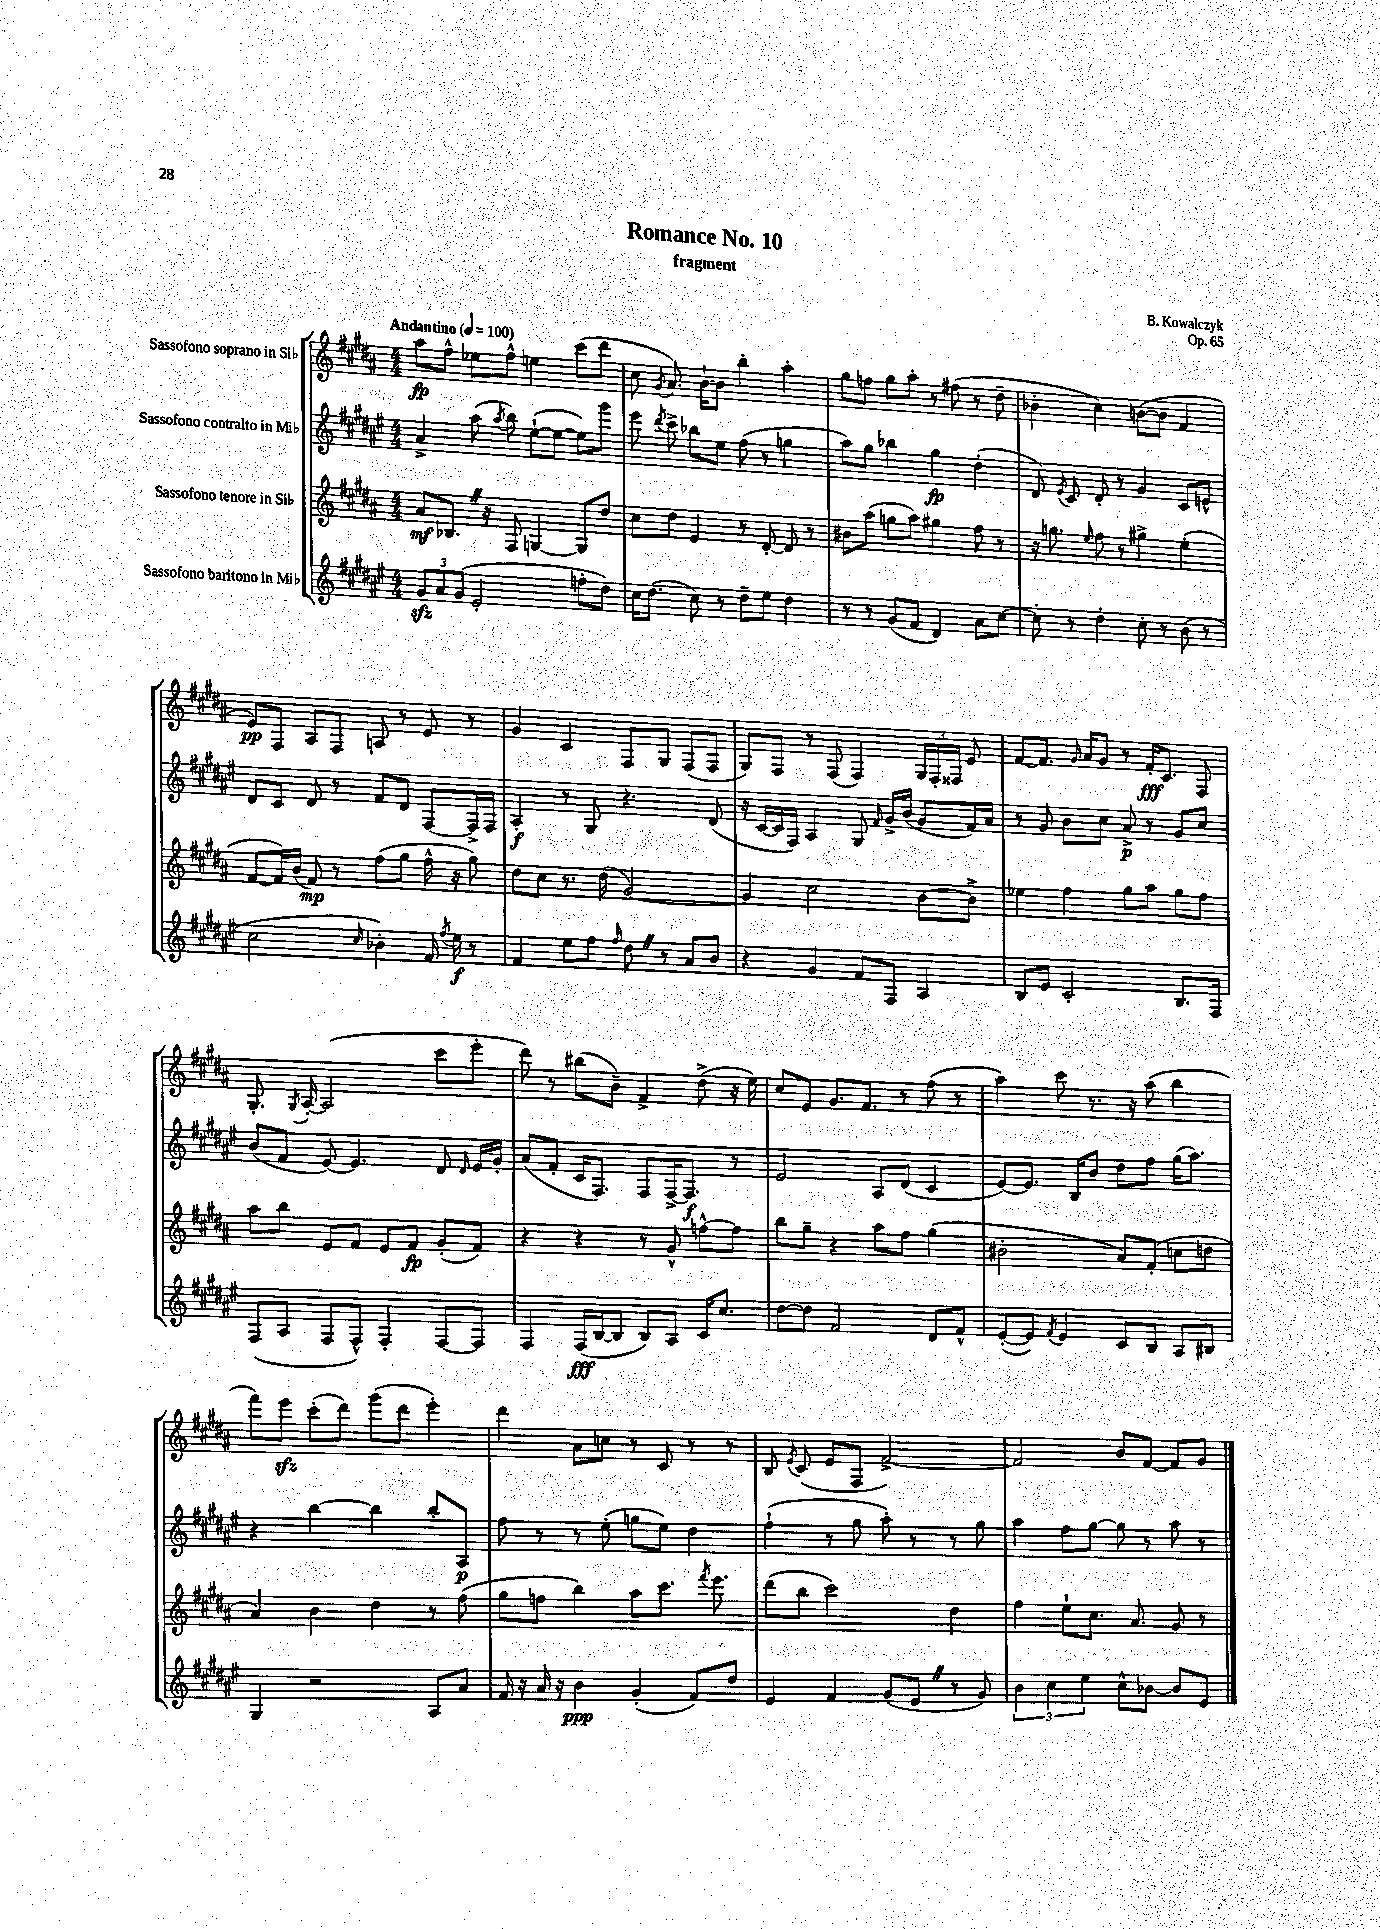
\header { title = "Romance No. 10" composer = "B. Kowalczyk" subtitle = "fragment" opus = "Op. 65" }
<<
\new StaffGroup <<
\new Staff = "s0" \with { instrumentName = "Sassofono soprano in Sib" } {
    \clef treble \key b \major \numericTimeSignature \time 4/4 \tempo "Andantino" 4 = 100
    \autoBeamOff ais''8[\fp fis''8]-^ ees''8[ fis''8]-^ e''4 cis'''8[( dis'''8] |
    cis''8 \acciaccatura { gis'8 } ais'8.) b'16[~-! b'8] b''4-. ais''4-. |
    gis''8[ f''8] gis''8[ ais''8]-. r8 fis''8( r8 dis''8-- |
    bes'4-. cis''4) b'8[~( b'8] fis'4 |
    e'8[\pp) fis8] ais8[ fis8] a8 r8 e'8 r8 |
    gis'4 cis'4 fis8[ gis8] fis8[( fis8] |
    gis8[) fis8] r8 fis8( fis4) \tuplet 3/2 { gis16[ fis16-. fisis16] } e'8 |
    fis'8[~ fis'8.] \grace { gis'16 } ais'16[ gis'8] r8 fis'16[-.\fff cis'8.] fis8 |
    gis8.-. \acciaccatura { gis8 } ais16~-. ais2( cis'''8[ e'''8]-. |
    dis'''8) r8 bis''8[( b'8]--) fis'4-> dis''8->( r16 e''16) |
    cis''8[ e'8] gis'8.[ fis'8.] r8 fis''8( r8 |
    ais''4) cis'''8 r8. r16 ais''8( b''4 |
    fis'''8[) e'''8]\sfz cis'''8[-.( dis'''8]) gis'''8[( dis'''8] e'''4-.) |
    dis'''4 ais'8[ c''8] r8 cis'8 r8 r8 |
    b8 \acciaccatura { e'8 } cis'8( e'8[ fis8] fis'2~->) |
    fis'2 b'8[ fis'8]~ fis'8[ gis'8] \bar "|." |
}
\new Staff = "s1" \with { instrumentName = "Sassofono contralto in Mib" } {
    \clef treble \key fis \major \numericTimeSignature \time 4/4
    \autoBeamOff ais'4-> ais''8( \acciaccatura { ais''8 } b''8) eis''8[~-!( eis''8]~ eis''8[) gis'''8] |
    eis'''8 \acciaccatura { dis'''8 } cis'''8-> bes''8[ eis''8] fis''8( r8 g''4 |
    ais''8[) gis''8] bes''4 gis''4\fp dis''4-.( |
    dis'8) \acciaccatura { eis'8 } cis'8 dis'8-. r8 gis'4 cis'8[ e'8]-^ |
    dis'8[ cis'8] dis'8 r8 fis'8[ dis'8] fis8[~ fis16-> fis16] |
    ais4-.\f r8 gis8 r4. dis'8( |
    r16 cis'16[~ cis'16 fis16]) ais4 gis8 \grace { fis'16 } gis'16[-> b'16]( gis'8[ fis'16) ais'16] |
    r8 gis'8 b'8[ cis''8] ais'8->\p r8 gis'8[ cis''8] |
    b'8[( fis'8] eis'8~) eis'4. dis'8 \grace { dis'16 } eis'16[ gis'16]-. |
    ais'8[( fis'8]-. cis'16[ fis8.]) fis8[ fis16~-> fis8.]\f r8 |
    eis'2 ais8[ dis'8]( cis'4 |
    eis'8[~) eis'8.] b16[ b'8] dis''8[ fis''8] gis''16[( ais''8.]) |
    r4 b''4~ b''4 b''8[-. ais8]\p |
    fis''8 r8 r8 eis''8-.( g''8[ eis''8]) dis''4 |
    fis''4-!( r8 gis''8 ais''8-.) r8 r8 gis''8 |
    ais''4 fis''8[ gis''8]~ gis''8 r8 ais''8 r8 \bar "|." |
}
\new Staff = "s2" \with { instrumentName = "Sassofono tenore in Sib" } {
    \clef treble \key b \major \numericTimeSignature \time 4/4
    \autoBeamOff ais'8[\mf bes8.] \once \override BreathingSign.text = \markup { \musicglyph "scripts.caesura.straight" } \breathe r16 fis8 g4~ g8[ dis''8] |
    cis''8[ dis''8] e'4 r8 dis'8~-. dis'8 r8 |
    bis'8[ ais''8]( g''8[ ais''8]) gis''4 fis''8 r8 |
    r16 g''8. \grace { e''16 } fis''8 r8 gis''4-> e''4-.( |
    fis'8[~ fis'16) b'16]( fis'8\mp) r8 fis''8[( gis''8] fis''16-^ r16 gis''8) |
    dis''8[ cis''8] r8. dis''16( gis'2~) |
    gis'4 cis''2 b'8[~ b'8]-> |
    ees''4 fis''4 gis''8[ ais''8] gis''8[ fis''8] |
    ais''8[ b''8] e'8[ fis'8] e'8[ fis'8]\fp gis'8[-.( fis'8]) |
    r4 r4 r8 gis'8-^ f''8[~-^ f''8] |
    b''8[ gis''8]-- r4 ais''8[ fis''8] gis''4( |
    bis'2-. ais'8[) fis'8]-.( c''8[ d''8] |
    ais'4) b'4 dis''4 r8 fis''8( |
    gis''8[ f''8] b''4) ais''8[ cis'''8.] \acciaccatura { fis'''8 } e'''8. |
    dis'''8[( b''8] cis'''2) dis''4 |
    fis''4 e''8[-! cis''8.] ais'8. gis'8 r8 \bar "|." |
}
\new Staff = "s3" \with { instrumentName = "Sassofono baritono in Mib" } {
    \clef treble \key fis \major \numericTimeSignature \time 4/4
    \autoBeamOff \tuplet 3/2 { gis'8[\sfz ais'8 gis'8]( } eis'2-. f''8[-. dis''8]) |
    cis''16[ dis''8.]( cis''8) r8 dis''8[-- eis''8] dis''4 |
    r8 r8 gis'8[( fis'8] dis'4) ais'8[ cis''8]~ |
    cis''8-. r8 dis''4-. cis''8-. r8 b'8( r8 |
    cis''2 \grace { cis''16 } bes'4-.) fis'16 \acciaccatura { fis''8 } eis''16\f r8 |
    fis'4 eis''8[ fis''8] \grace { fis''16 } dis''8 \once \override BreathingSign.text = \markup { \musicglyph "scripts.caesura.straight" } \breathe r8 ais'8[ b'8] |
    r4 gis'4 fis'8[ fis8] ais4 |
    b8[ eis'8] cis'2-. b8.[ fis16] |
    fis8[( ais8] fis8[ fis8]-^) fis4-. fis8[~ fis8] |
    fis4 fis16[\fff( b16~ b8] b8[) ais8] cis'16[ cis''8.] |
    dis''8[~ dis''8] fis'2 dis'8[ fis'8]-^ |
    eis'8[~-.( eis'8]) \acciaccatura { fis'8 } eis'4 cis'8[ b8] ais8[ bis8] |
    gis4 r2 ais8[ ais'8] |
    fis'16 r16 ais'16 r16 b'4\ppp gis'4-.( fis'8[) dis''8] |
    eis'4 fis'4 gis'8[( eis'8] \once \override BreathingSign.text = \markup { \musicglyph "scripts.caesura.straight" } \breathe r8 gis'8) |
    \tuplet 3/2 { b'4 cis''4 eis''4 } cis''8[-^ bes'8]~ bes'8[ eis'8] \bar "|." |
}
>>
>>
\layout { \context { \Score \remove "Bar_number_engraver" } }
